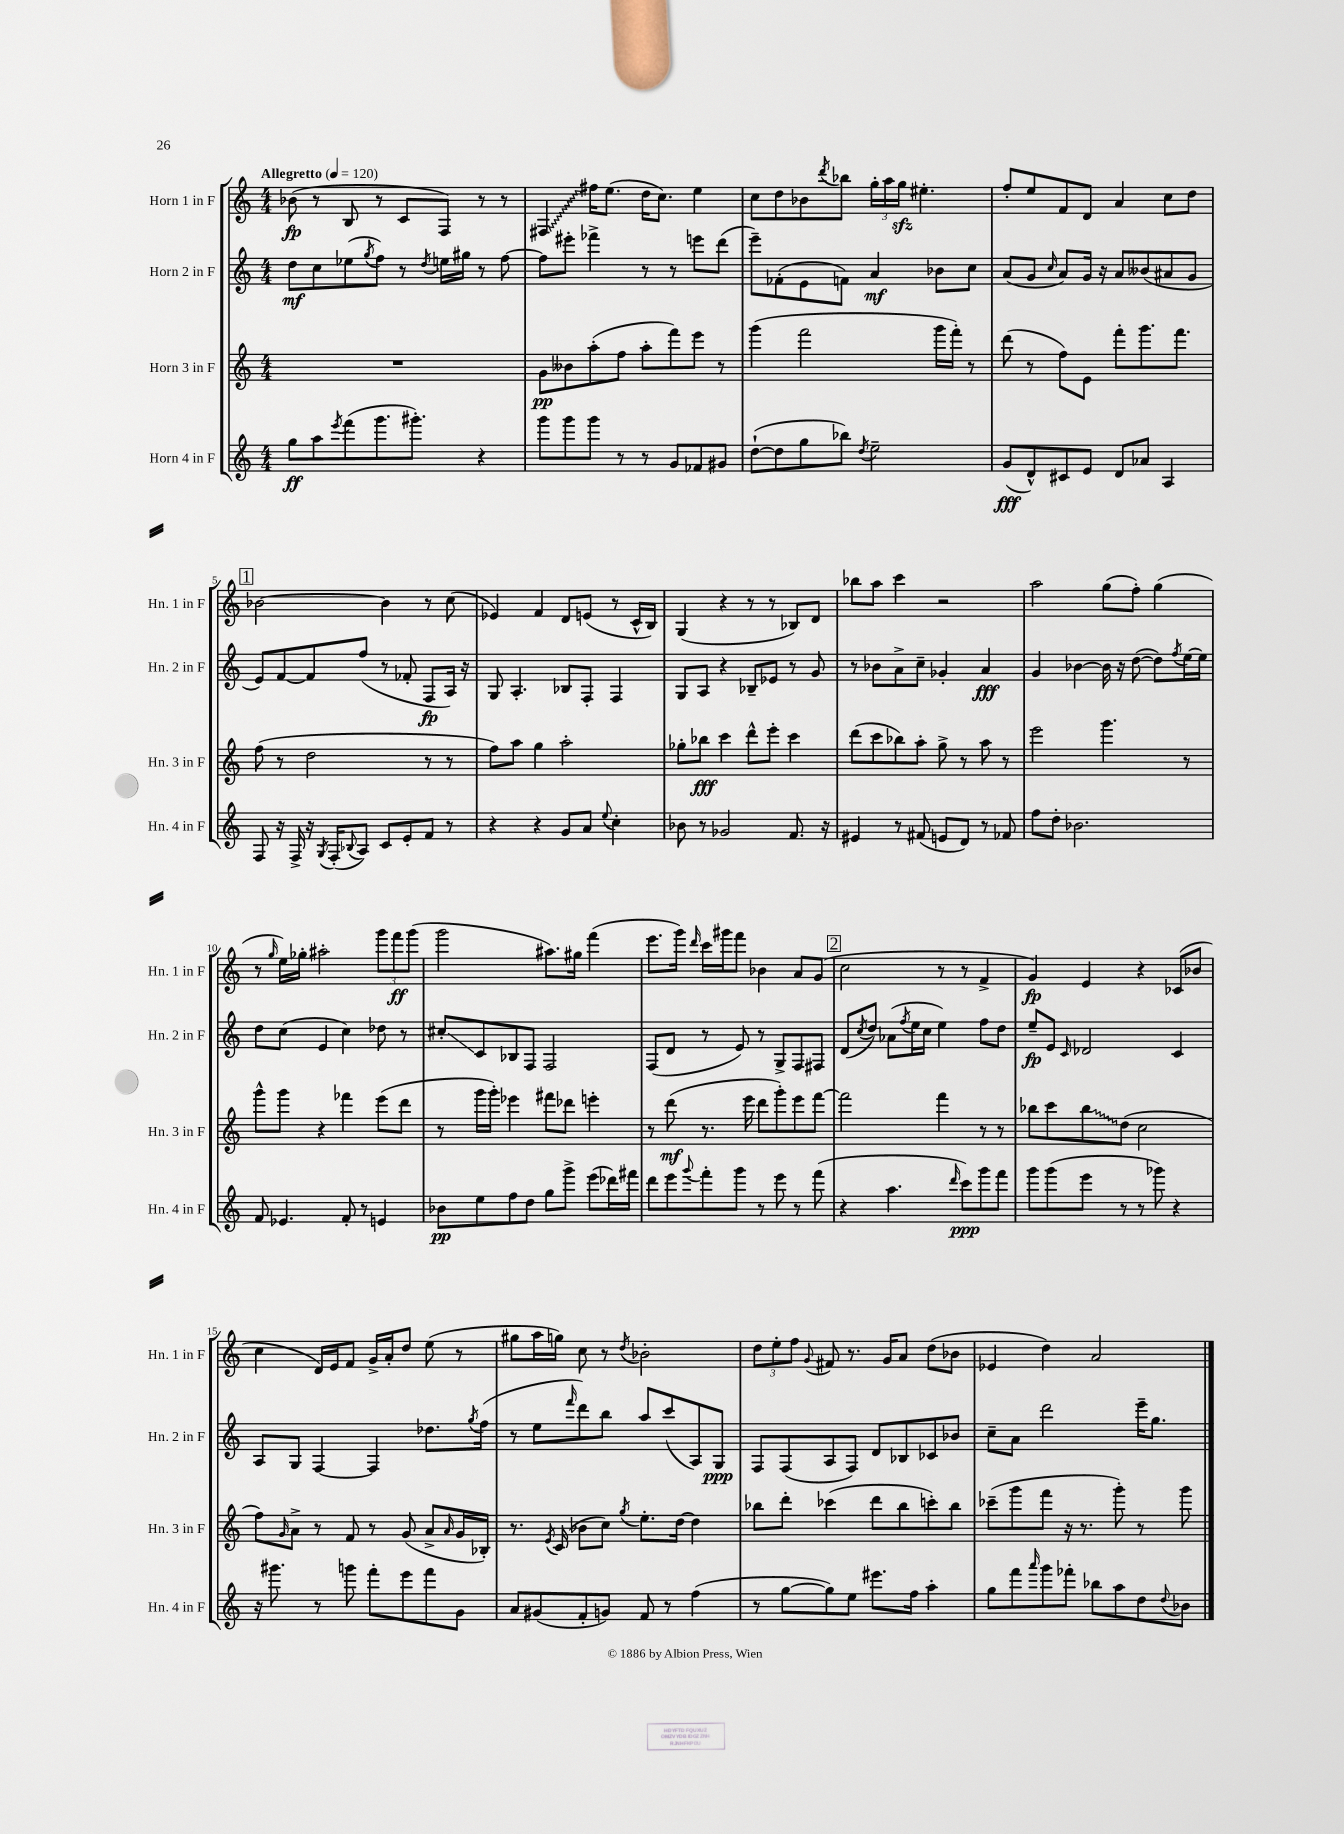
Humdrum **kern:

**kern	**kern	**kern	**kern
*staff4	*staff3	*staff2	*staff1
*clefG2	*clefG2	*clefG2	*clefG2
*k[]	*k[]	*k[]	*k[]
*M4/4	*M4/4	*M4/4	*M4/4
*MM120	*MM120	*MM120	*MM120
8gg\L	1r	8dd\L	(8b-\
8aa\	.	8cc\	8r
8qeee/	.	.	.
(8fff\	.	(8ee-\	8B/
.	.	8qgg/	.
8.ggg\	.	8ff\J)	8r
.	.	8r	8c/L
8.ggg#'\J)	.	.	.
.	.	8qdd/	.
.	.	16ee\LL	8F/J)
.	.	16gg#\JJ	.
4r	.	8r	8r
.	.	[8ff\	8r
=	=	=	=
8ggg\L	8g\L	8ff\]L	4F#/
8ggg\	8b--\	8eee#'\J	.
8ggg\J	(8aa'\	4fff-^\	16ff#\LK
.	.	.	(8.ee\J
8r	8ff\J	.	.
8r	8aa'\L	8r	16dd\LK
.	.	.	8.cc\J)
8g/L	8fff\)	8r	.
8f-/	8eee\J	8eee\L	4ee\
8g#/J	8r	(8ddd\J	.
=	=	=	=
([8dd`\L	(4ggg\	8eee~\L)	8cc\L
8dd\]	.	(8f-'\	8dd\
8gg\	2fff\	8e\	8b-\
.	.	.	8qddd/
8bb-\J)	.	8f\J)	8bb-\J
8qdd/	.	.	.
2ee~\	.	4a/	24gg'\LL
.	.	.	24aa\
.	.	.	24gg\JJ
.	.	.	4.ee#'\
.	16ggg\LL	8b-\L	.
.	16fff'\JJ)	.	.
.	8r	8cc\J	.
=	=	=	=
(8g/L	(8ddd\	(8a/L	8ff'/L
8d^^/)	8r	8g/J	8ee/
.	.	16qqcc/	.
8c#/	8ff\L)	8a/L)	8f/
8e/J	8e\J	16g/Jk	8d/J
.	.	16r	.
8d/L	8fff'\L	8a/L	4a/
8a-/J	8.ggg\	(8b--/	.
4A/	.	8a#/	8cc\L
.	8.fff\J	.	.
.	.	8g/J	8dd\J
=	=	=	=
8F/	(8ff\	8e/L)	[2b-\
16r	8r	[8f/	.
16F^/	.	.	.
16r	2dd\	8f/]	.
8qG/	.	.	.
(16F'/LK	.	.	.
8qqB-/	.	.	.
8A/J)	.	(8ff/J	.
8c/L	.	8r	4b-\]
8e'/	.	8f-'/	.
8f/J	8r	8F/L	8r
8r	8r	16A/Jk)	(8cc\
.	.	16r	.
=	=	=	=
4r	8ff\L)	8G/	4e-/)
.	8aa\J	4.A'/	.
4r	4gg\	.	4f/
8g/L	2aa'\	8B-/L	8d/L
8a/J	.	8F'/J	(8e/J
8qqee/	.	.	.
4cc'\	.	4F/	8r
.	.	.	16c^^/LL
.	.	.	16B/JJ)
=	=	=	=
8b-\	8gg-'\L	8G/L	(4G/
8r	8bb-\J	8A/J	.
2g-/	4ccc\	4r	4r
.	8ddd^^\L	8B-~/L	8r
.	8eee'\J	8e-/J	8r
8.f/	4ccc\	8r	8B-/L)
.	.	8g/	8d/J
16r	.	.	.
=	=	=	=
4e#/	(8ddd\L	8r	8bb-\L
.	8ccc\	8b-\L	8aa\J
8r	8bb-\)	8a^\	4ccc\
(8f#/	8aa'\J	8cc~\J	.
8e/L	8gg^\	4g-'/	2r
8d/J)	8r	.	.
8r	8aa\	4a/	.
8f-/	8r	.	.
=	=	=	=
8ff\L	2eee\	4g/	2aa\
8dd'\J	.	.	.
2.b-\	.	[4b-\	.
.	4.ggg\	16b-\]	(8gg\L
.	.	16r	.
.	.	([8dd\	8ff'\J)
.	.	8dd\]L)	(4gg\
.	.	8qff/	.
.	8r	[16ee\L	.
.	.	16ee\]JJ	.
=	=	=	=
8f/	8ggg^^\L	8dd\L	8r
.	.	.	16qqgg/
4.e-/	8ggg\J	(8cc\J	16ee\LL)
.	.	.	16gg-'\JJ
.	4r	4e/	2aa#'\
8f'/	4fff-\	4cc\)	.
8r	.	.	.
4e/	(8eee\L	8dd-\	12ggg\L
.	.	.	12fff\
.	8ddd\J	8r	.
.	.	.	(12ggg\J
=	=	=	=
8b-\L	8r	8cc#'/L	2ggg\
8ee\	16ggg\LL	8c/	.
.	16ggg'\JJ)	.	.
8ff\	4eee-\	8B-/	.
8dd\J	.	8F/J	.
8gg\L	8fff#\L	2F/	8.aa#\L)
8ggg^\J	8ddd-\J	.	.
.	.	.	16gg#\Jk
(8eee\L	4eee'\	.	(4fff\
16ddd-\L)	.	.	.
16fff#\JJ	.	.	.
=	=	=	=
8ddd\L	8r	(8F/L	8.eee\L
8eee\	(8ddd\	8d/J	.
.	.	.	16ggg\Jk)
8qqggg/	.	.	16qqddd/
8fff'\	8.r	8r	16ccc\LL
.	.	.	16ggg#\J
8ggg\J	.	8e/)	8fff\J
.	16eee\	.	.
8r	8ddd\L	8r	4b-\
8eee\	8ggg'\)	8G^/L	.
8r	8eee\	8F/	8a/L
(8fff\	[8fff\J	8F#/J	(8g/J
=	=	=	=
4r	2fff\]	(8d/L	2cc\
.	.	8qcc/	.
.	.	8dd/J)	.
4.aa\	.	(8a-\L	.
.	.	8qff/	.
.	.	16ee\L	.
.	.	16cc\JJ	.
.	4fff\	4ee\)	8r
16qqddd/	.	.	.
8ccc\L)	.	.	8r
8ggg\	8r	8ff\L	4f^/
8fff\J	8r	8dd\J	.
=	=	=	=
8ggg\L	8bb-\L	8ee~/L	4g/)
(8ggg\	8ccc\	8e/J	.
.	.	16qqc/	.
8eee\J	8bb-\	2d-/	4e/
8r	(8dd\J	.	.
8r	2cc\	.	4r
8ggg-\)	.	.	.
4r	.	4c/	(8c-/L
.	.	.	8b-/J
=	=	=	=
16r	8ff\L)	8A/L	4cc\
8.ggg#\	.	.	.
.	16qqg/	.	.
.	8a^\J	8G/J	.
8r	8r	[4F/	16d/LL)
.	.	.	16e/J
8ggg\	8f/	.	8f/J
8fff'\L	8r	4F/]	16g^/LL
.	.	.	16a'/J
8eee\	(8g/	.	8dd/J
8fff\	8a^/L	8.dd-\L	(8ee\
.	16qqa/	.	.
8g\J	16g/L	.	8r
.	.	8qgg/	.
.	16B-'/JJ)	(16ff\Jk	.
=	=	=	=
8a/L	8.r	8r	8gg#\L
(8g#/	.	8ee\L	16aa\L
.	8qe/	.	.
.	(16c/	.	16gg\JJ)
.	.	16qqfff/	.
8f'/	8b-\L	8ddd\)	8cc\
8g/J)	8cc\J)	8bb\J	8r
.	8qgg/	.	8qdd/
8f/	8.ee'\L	8aa/L	2b-'\
8r	.	(8ccc/	.
.	[16dd\Jk	.	.
(4ff\	4dd\]	8A/)	.
.	.	8G/J	.
=	=	=	=
8r	8bb-\L	8F/L	12dd\L
.	.	.	12ee'\
[8gg\L	8ddd'\J	(8F/	.
.	.	.	12ff\J
.	.	.	8qqg/
8gg\])	(4ccc-\	8A/	8f#/
8ee\J	.	8F/J)	8.r
8.eee#\L	8ddd\L	8d/L	.
.	.	.	16g/LK
.	8bb-\	8B-/	8a/J
16ff\Jk	.	.	.
4aa'\	8ccc'\)	8c-/	(8dd\L
.	8bb-\J	8b-/J	8b-\J
=	=	=	=
8gg\L	(8ccc-~\L	8cc~\L	4e-/
8fff\	8ggg\	8a\J	.
16qqaaa/	.	.	.
8ggg\	8fff\J	2ddd\	4dd\)
8fff-'\J	16r	.	.
.	8.r	.	.
8bb-\L	.	.	2a/
8aa\	8ggg'\)	.	.
8dd\	8r	16eee~\LK	.
.	.	8.gg\J	.
8qqdd/	.	.	.
8b-\J	8ggg\	.	.
==	==	==	==
*-	*-	*-	*-
